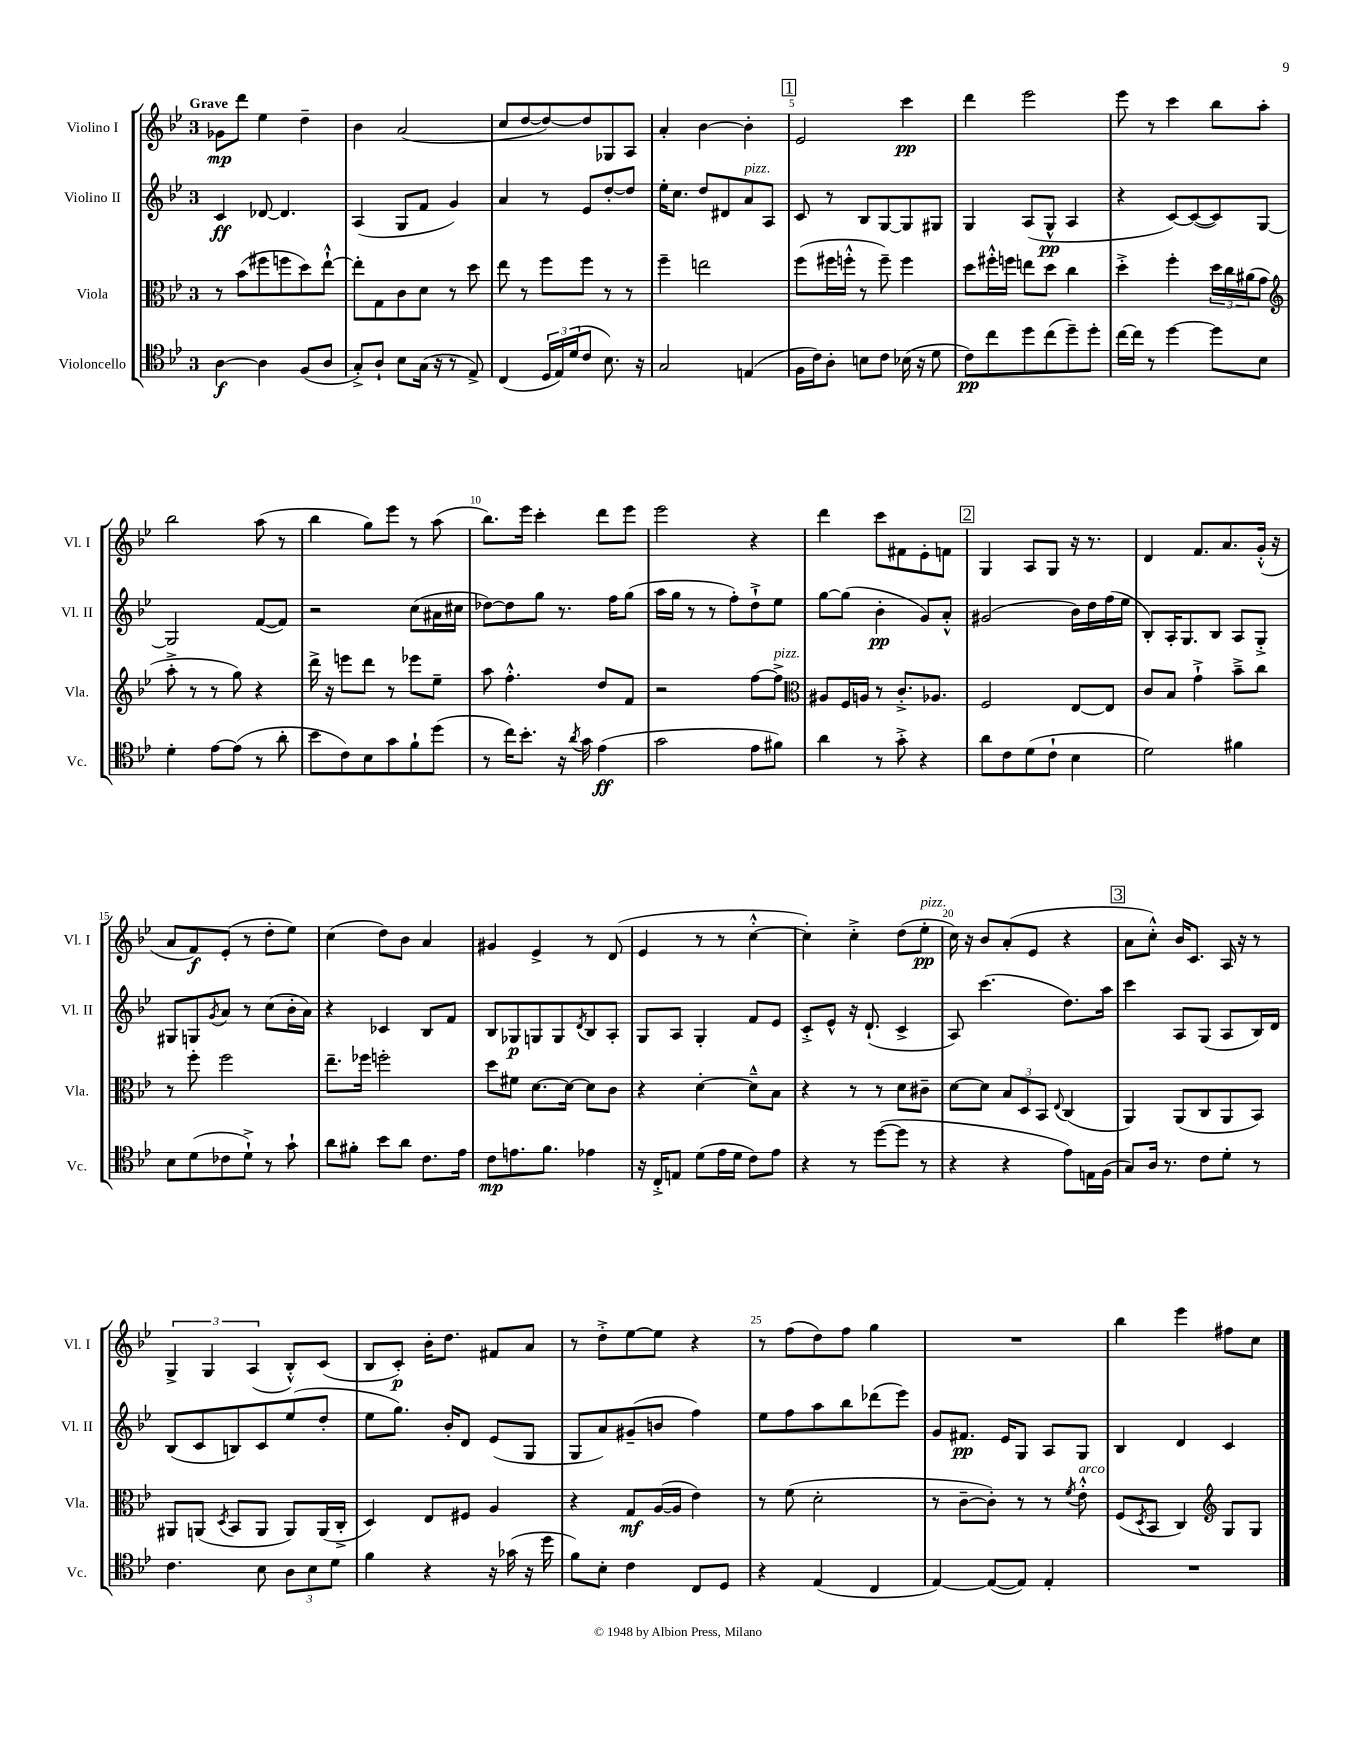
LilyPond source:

<<
\new StaffGroup <<
\new Staff = "s0" \with { instrumentName = "Violino I" shortInstrumentName = "Vl. I" } {
    \clef treble \key bes \major \once \override Staff.TimeSignature.style = #'single-digit \time 3/4 \tempo "Grave"
    ges'8\mp d'''8 ees''4 d''4-- |
    bes'4 a'2( |
    c''8 d''8~ d''8~) d''8 ges8 a8 |
    a'4-. bes'4~ bes'4-. |
    \mark \markup { \box "1" } ees'2 c'''4\pp |
    d'''4 ees'''2 |
    ees'''8 r8 c'''4 bes''8 a''8-. |
    bes''2 a''8( r8 |
    bes''4 g''8) ees'''8 r8 a''8( |
    bes''8.) ees'''16 c'''4-. d'''8 ees'''8 |
    ees'''2 r4 |
    d'''4 c'''8 fis'8 ees'8-. f'8 |
    \mark \markup { \box "2" } g4 a8 g8 r16 r8. |
    d'4 f'8. a'8. g'16-.-^( r16 |
    a'8 f'8\f) ees'8-.( r8 d''8-. ees''8) |
    c''4( d''8) bes'8 a'4 |
    gis'4 ees'4-> r8 d'8( |
    ees'4 r8 r8 c''4~-.-^ |
    c''4-.) c''4-.-> d''8( ees''8-.\pp^\markup { \italic "pizz." } |
    c''16) r16 bes'8 a'8-.( ees'8 r4 |
    \mark \markup { \box "3" } a'8 c''8-.-^) bes'16 c'8. a16 r16 r8 |
    \tuplet 3/2 { g4-> g4 a4( } bes8-.-^) c'8( |
    bes8 c'8-.\p) bes'16-. d''8. fis'8 a'8 |
    r8 d''8-.-> ees''8~ ees''8 r4 |
    r8 f''8( d''8) f''8 g''4 |
    R2. |
    bes''4 ees'''4 fis''8 c''8 \bar "|." |
}
\new Staff = "s1" \with { instrumentName = "Violino II" shortInstrumentName = "Vl. II" } {
    \clef treble \key bes \major \once \override Staff.TimeSignature.style = #'single-digit \time 3/4
    c'4\ff des'8~ des'4. |
    a4( g8 f'8 g'4) |
    a'4 r8 ees'8 d''8~-. d''8 |
    ees''16-. c''8. d''8 dis'8 a'8^\markup { \italic "pizz." } a8 |
    \mark \markup { \box "1" } c'8 r8 bes8 g8~ g8 gis8 |
    g4 a8( g8-^\pp a4 |
    r4 c'8~) c'8~( c'8) g8~ |
    g2 f'8~( f'8) |
    r2 c''8( ais'16 cis''16 |
    des''8~) des''8 g''8 r8. f''16 g''8( |
    a''16 g''16 r8 r8 f''8-.) d''8-!-> ees''8 |
    g''8~ g''8( bes'4-.\pp g'8) a'8-.-^ |
    \mark \markup { \box "2" } gis'2( bes'16) d''16 f''16( ees''16 |
    bes8-.) a16-. g8. bes8 a8 g8-.-> |
    gis8 g8 \acciaccatura { g'8 } a'8 r8 c''8( bes'16-. a'16) |
    r4 ces'4 bes8 f'8 |
    bes8 ges8\p g8 g8 \acciaccatura { d'8 } bes8 a8-. |
    g8 a8 g4-. f'8 ees'8 |
    c'8-.-> ees'8-^ r16 d'8.-!( c'4-> |
    a8) c'''4.( d''8.) a''16 |
    \mark \markup { \box "3" } c'''4 a8 g8( a8 bes16) d'16 |
    bes8( c'8 b8) c'8 ees''8( d''8-. |
    ees''8 g''8.) bes'16-. d'8 ees'8( g8 |
    g8 a'8) gis'8--( b'8 f''4) |
    ees''8 f''8 a''8 bes''8 des'''8( ees'''8) |
    g'8 fis'8.\pp ees'16 g8 a8 g8 |
    bes4 d'4 c'4 \bar "|." |
}
\new Staff = "s2" \with { instrumentName = "Viola" shortInstrumentName = "Vla." } {
    \clef alto \key bes \major \once \override Staff.TimeSignature.style = #'single-digit \time 3/4
    r8 bes'8( fis''8 f''8 d''8) ees''8~-!-^ |
    ees''8-. g8 c'8 d'8 r8 d''8 |
    ees''8 r8 f''8 f''8 r8 r8 |
    f''4-- e''2 |
    \mark \markup { \box "1" } f''8( fis''16 f''16-.-^ r8 f''8--) f''4 |
    d''8 fis''16-.-^ f''16 e''8 d''8 c''4 |
    d''4-.-> f''4-. \tuplet 3/2 { d''16 c''16 ais'16( } g'8 |
    \clef treble a''8-.-> r8 r8 g''8) r4 |
    d'''16-> r16 e'''8 d'''8 r8 ees'''8 ees''8-- |
    a''8 f''4.-.-^ d''8 f'8 |
    r2 f''8~ f''8->^\markup { \italic "pizz." } |
    \clef alto ais8 f16 a16 r8 c'8.-.-> aes8. |
    \mark \markup { \box "2" } f2 ees8~ ees8 |
    c'8 bes8 g'4-!-> bes'8---> c''8 |
    r8 f''8-. f''2 |
    ees''8.-- fes''16 f''2-. |
    d''8 fis'8 d'8.~ d'16~ d'8 c'8 |
    r4 d'4~-. d'8---^ bes8 |
    r4 r8 r8 d'8 cis'8-- |
    d'8~ d'8 \tuplet 3/2 { bes8 d8 bes,8 } \appoggiatura { ees8 } c4( |
    \mark \markup { \box "3" } a,4) a,8( c8 a,8 bes,8) |
    ais,8 a,8( \acciaccatura { d8 } bes,8 a,8 a,8) a,16( c16-.-> |
    d4) ees8 fis8 a4 |
    r4 g8\mf a16~( a16 ees'4) |
    r8 f'8( d'2-. |
    r8 c'8~-- c'8-.) r8 r8 \acciaccatura { f'8 } ees'8-.-^^\markup { \italic "arco" } |
    f8( \acciaccatura { d8 } bes,8 c4) \clef treble g8 g8 \bar "|." |
}
\new Staff = "s3" \with { instrumentName = "Violoncello" shortInstrumentName = "Vc." } {
    \clef tenor \key bes \major \once \override Staff.TimeSignature.style = #'single-digit \time 3/4
    a4~\f a4 f8( a8 |
    g8-.->) a8-! bes8 g16( r16 r8 ees8->) |
    c4( \tuplet 3/2 { d16 ees16) d'16( } c'8 bes8.) r16 |
    g2 e4( |
    \mark \markup { \box "1" } f16 c'16) a8-. b8 c'8 bes16( r16 d'8 |
    c'8\pp) c''8 d''8 c''8( d''8--) d''8-. |
    c''16~ c''16 r8 d''4~ d''8 bes8 |
    d'4-. ees'8~ ees'8( r8 a'8-. |
    bes'8 c'8) bes8 g'8 f'8-! d''8( |
    r8 c''16) bes'8.-. r16 \acciaccatura { a'8 } g'16 ees'4\ff( |
    g'2 ees'8 fis'8) |
    a'4 r8 g'8-.-> r4 |
    \mark \markup { \box "2" } a'8 c'8 d'8( c'8-! bes4 |
    d'2) fis'4 |
    bes8 d'8( ces'8 d'8-!->) r8 g'8-! |
    a'8 fis'8-. bes'8 a'8 c'8. ees'16 |
    c'8\mp e'8. f'8. ees'4 |
    r16 c16-.-> e8 d'8( ees'16 d'16 c'8) ees'8 |
    r4 r8 d''8~( d''8 r8 |
    r4 r4 ees'8) e16 f16( |
    \mark \markup { \box "3" } g8) a16 r8. c'8 d'8-. r8 |
    c'4. bes8 \tuplet 3/2 { a8 bes8 d'8 } |
    f'4 r4 r16 ges'16( r16 d''16 |
    f'8) bes8-. c'4 c8 d8 |
    r4 ees4( c4 |
    ees4~) ees8~( ees8) ees4-. |
    R2. \bar "|." |
}
>>
>>
\layout { \context { \Score \override BarNumber.break-visibility = ##(#f #t #t) barNumberVisibility = #(every-nth-bar-number-visible 5) } }
